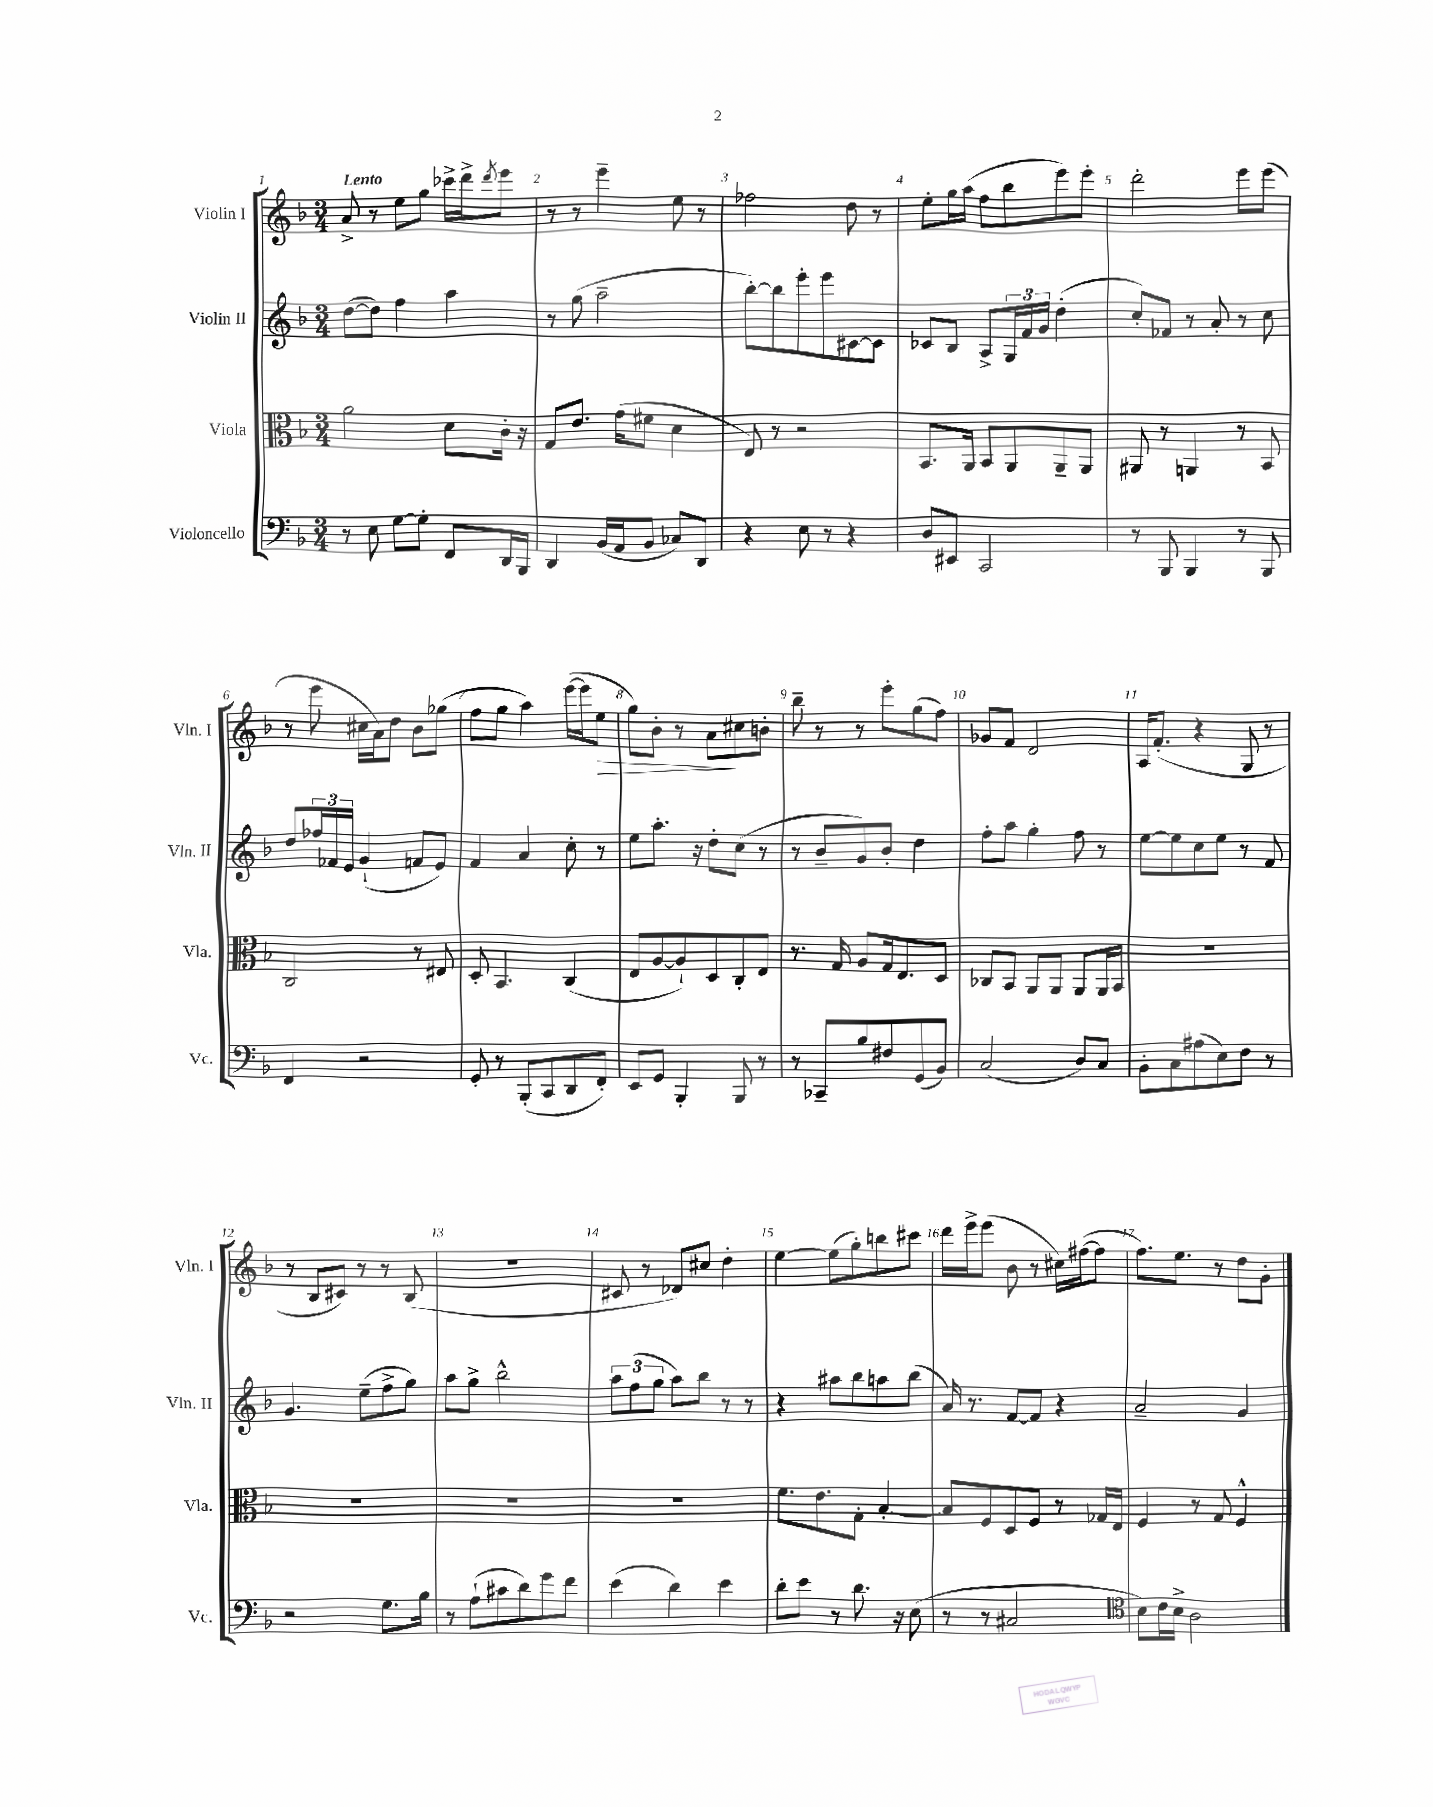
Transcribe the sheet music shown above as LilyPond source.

<<
\new StaffGroup <<
\new Staff = "s0" \with { instrumentName = "Violin I" shortInstrumentName = "Vln. I" } {
    \clef treble \key f \major \numericTimeSignature \time 3/4 \tempo "Lento"
    a'8-> r8 e''8 g''8 ces'''16-> d'''16-> \acciaccatura { d'''8 } e'''8 |
    r8 r8 e'''4-- e''8 r8 |
    fes''2 d''8 r8 |
    e''8-. g''16 a''16( f''8 bes''8 e'''8) e'''8-. |
    d'''2-. e'''8 e'''8( |
    r8 e'''8 cis''16 a'16) d''8 bes'8 ges''8( |
    f''8 g''8 a''4) e'''16~( e'''16 e''8\> |
    g''8) bes'8-. r8 a'8\! cis''8 b'8-. |
    bes''8-- r8 r8 e'''8-. g''8( f''8) |
    ges'8 f'8 d'2 |
    a16 f'8.-.( r4 g8 r8 |
    r8 bes8 cis'8) r8 r8 bes8( |
    R2. |
    cis'8 r8 des'8) cis''8 d''4-. |
    e''4~ e''8( g''8-.) b''8 cis'''8 |
    d'''16 e'''16-> e'''8( bes'8 r8 cis''16) fis''16~( fis''8 |
    f''8.) e''8. r8 d''8 g'8-. \bar "|." |
}
\new Staff = "s1" \with { instrumentName = "Violin II" shortInstrumentName = "Vln. II" } {
    \clef treble \key f \major \numericTimeSignature \time 3/4
    d''8~( d''8) f''4 a''4 |
    r8 g''8( a''2-- |
    bes''8~-.) bes''8 e'''8-. e'''8 cis'8~ cis'8 |
    ces'8 bes8 a8-> \tuplet 3/2 { g16 f'16 g'16 } d''4-.( |
    c''8-.) fes'8 r8 a'8-. r8 c''8 |
    d''8 \tuplet 3/2 { fes''16 fes'16 e'16 } g'4-!( f'8 e'8) |
    f'4 a'4 c''8-. r8 |
    e''8 a''8.-. r16 d''8-. c''8( r8 |
    r8 bes'8-- g'8) bes'8-. d''4 |
    f''8-. a''8 g''4-. f''8 r8 |
    e''8~ e''8 c''8 e''8 r8 f'8 |
    g'4. e''8--( f''8-> g''8) |
    a''8 g''8-> bes''2-^ |
    \tuplet 3/2 { a''8 f''8( g''8 } a''8) bes''8 r8 r8 |
    r4 ais''8 bes''8 a''8 bes''8( |
    a'16) r8. f'8~ f'8 r4 |
    a'2-- g'4 \bar "|." |
}
\new Staff = "s2" \with { instrumentName = "Viola" shortInstrumentName = "Vla." } {
    \clef alto \key f \major \numericTimeSignature \time 3/4
    a'2 d'8 c'16-. r16 |
    g8 e'8. g'16( fis'8 d'4 |
    e8) r8 r2 |
    bes,8. a,16 bes,8 a,8 a,8-- a,8 |
    ais,8 r8 a,4 r8 bes,8 |
    c2 r8 eis8 |
    d8-. bes,4. c4( |
    e8 a8~ a8-!) d8 c8-. e8 |
    r8. g16 a8 g16 e8. d8 |
    ces8 bes,8 a,8 a,8 a,8 a,16 bes,16 |
    R2. |
    R2. |
    R2. |
    R2. |
    f'8. e'8. g8-. bes4~-. |
    bes8 f8 d8 f8 r8 ges16 e16 |
    f4 r8 g8 f4-^ \bar "|." |
}
\new Staff = "s3" \with { instrumentName = "Violoncello" shortInstrumentName = "Vc." } {
    \clef bass \key f \major \numericTimeSignature \time 3/4
    r8 e8 g8~ g8-. f,8 d,16 bes,,16 |
    d,4 bes,16( a,16 bes,8 ces8) d,8 |
    r4 e8 r8 r4 |
    d8 eis,8 c,2 |
    r8 bes,,8 bes,,4 r8 bes,,8 |
    f,4 r2 |
    g,8-. r8 bes,,8-.( c,8 d,8 f,8-.) |
    e,8 g,8 bes,,4-. bes,,8 r8 |
    r8 ces,8-- bes8 fis8 g,8( bes,8) |
    c2( d8) c8 |
    bes,8-. c8 ais8( e8) f8 r8 |
    r2 g8. bes16 |
    r8 a8-!( cis'8 d'8) g'8 f'8 |
    e'4( d'4) e'4 |
    d'8-. e'8 r8 d'8. r16 e8( |
    r8 r8 cis2 |
    \clef tenor bes8) c'16 bes16-> a2 \bar "|." |
}
>>
>>
\layout { \context { \Score \override BarNumber.break-visibility = ##(#f #t #t) barNumberVisibility = #all-bar-numbers-visible } }
